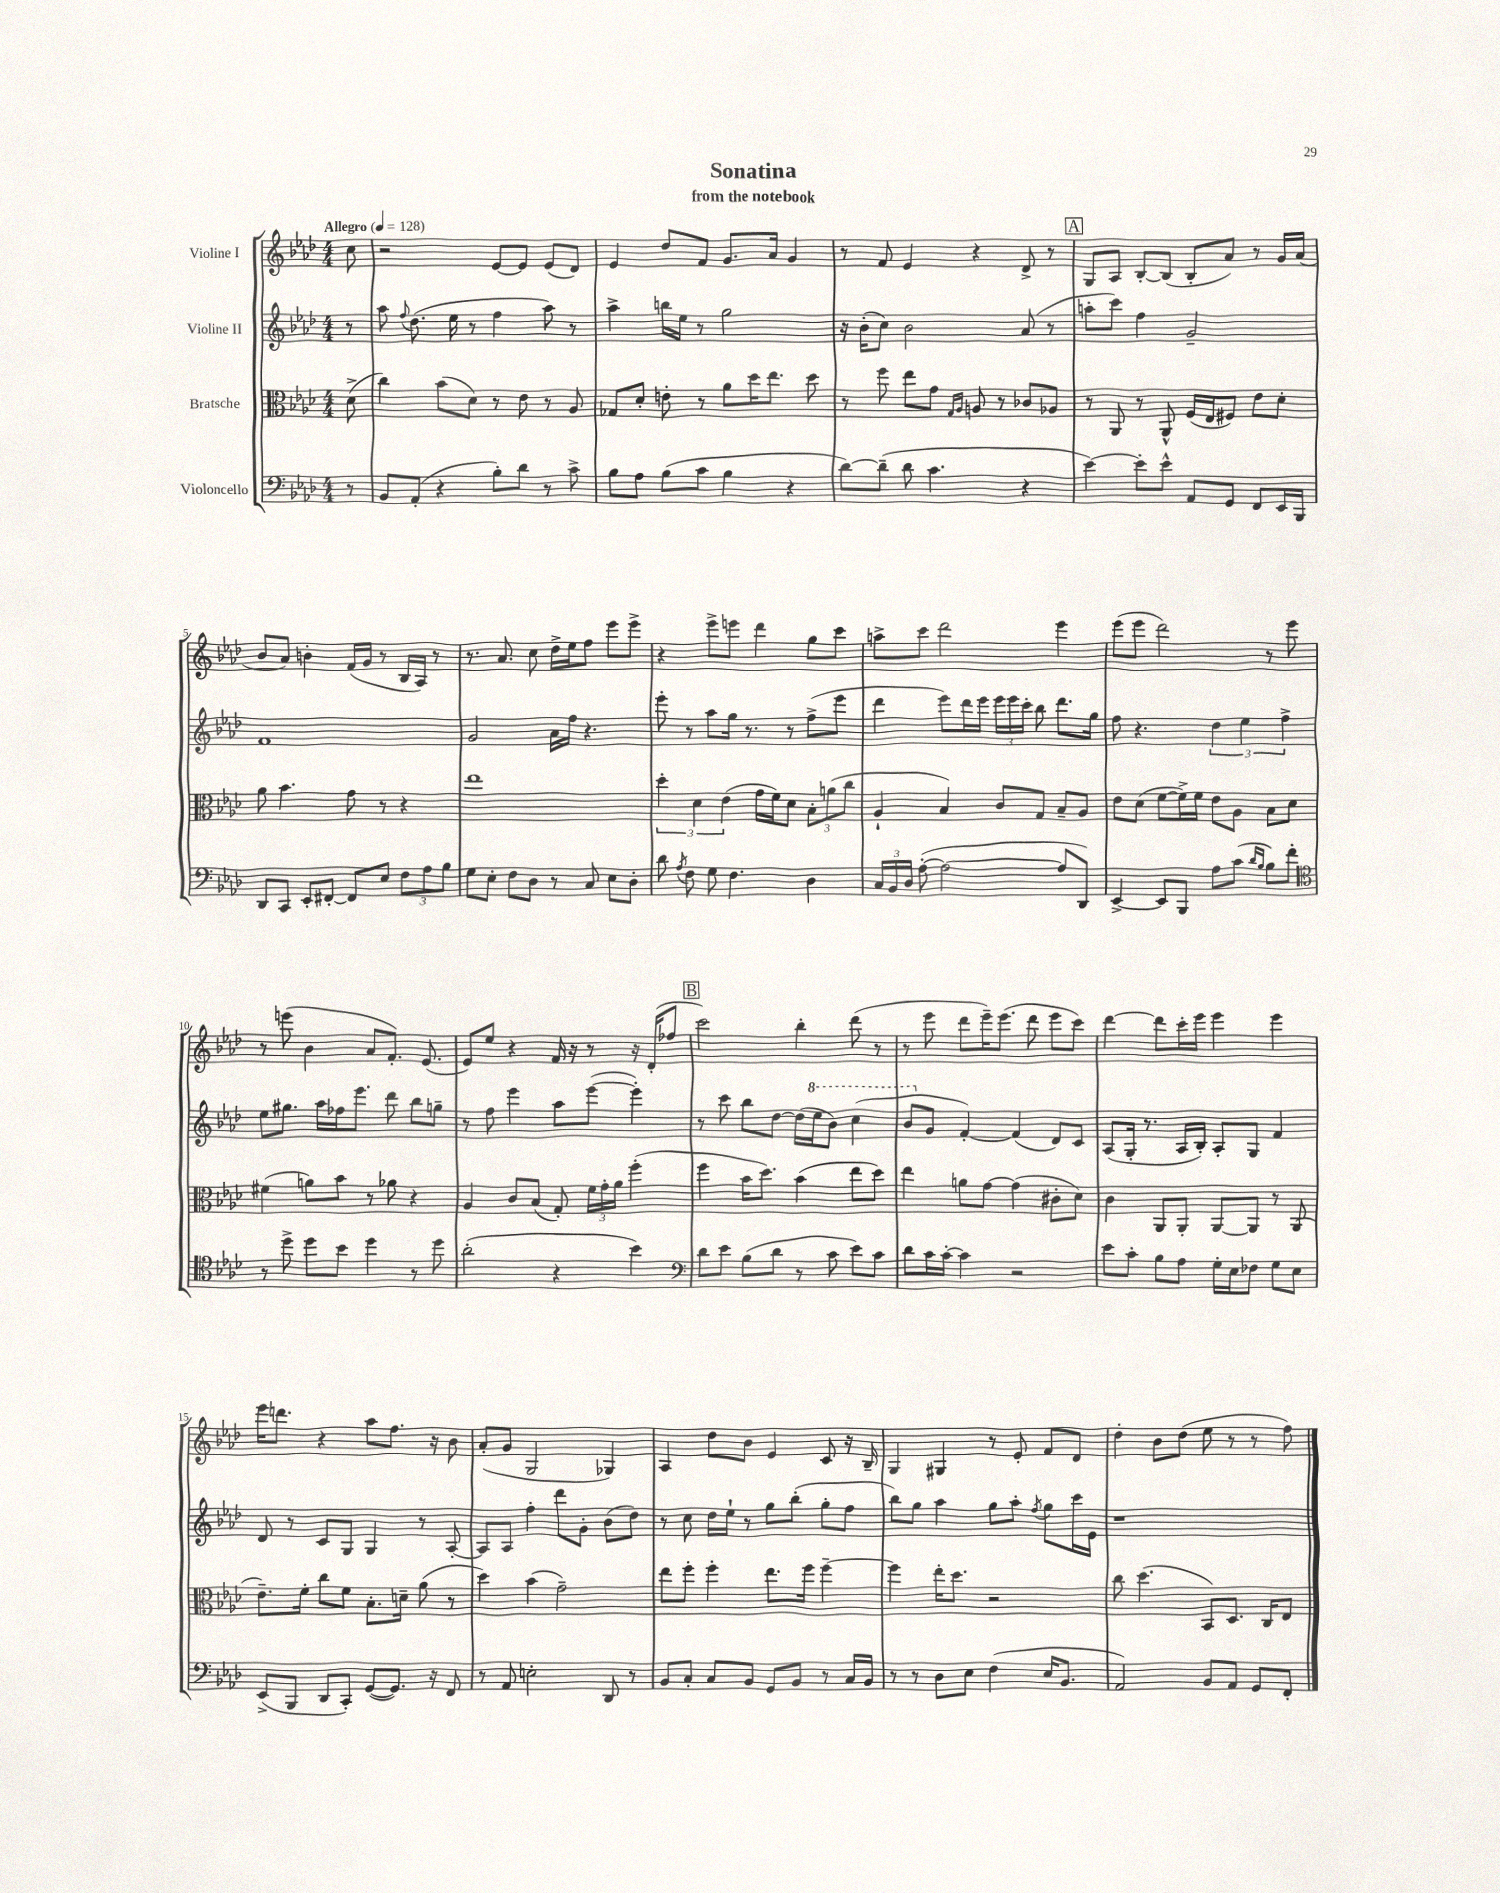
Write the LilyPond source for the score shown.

\header { title = "Sonatina" subtitle = "from the notebook" }
<<
\new StaffGroup <<
\new Staff = "s0" \with { instrumentName = "Violine I" } {
    \clef treble \key aes \major \numericTimeSignature \time 4/4 \partial 8 \tempo "Allegro" 4 = 128
    \autoBeamOff c''8 |
    r2 ees'8[~ ees'8] ees'8[( des'8]) |
    ees'4 des''8[ f'8] g'8.[ aes'16] g'4 |
    r8 f'8 ees'4 r4 des'8-> r8 |
    \mark \markup { \box "A" } g8[ aes8] bes8[~-. bes8]( bes8[-. aes'8]) r8 g'16[ aes'16]( |
    bes'8[ aes'8]) b'4-. f'16[( g'16] r8 bes16[ aes16]) r8 |
    r8. aes'8. c''8 des''16[-> ees''16 f''8] ees'''8[ ees'''8]-> |
    r4 ees'''8[-> e'''8] des'''4 g''8[ c'''8] |
    a''8[-> c'''8] des'''2 ees'''4 |
    ees'''8[( ees'''8] des'''2) r8 ees'''8 |
    r8 e'''8( bes'4 aes'8[ f'8.]-.) ees'8.( |
    ees'8[) ees''8] r4 f'16 r16 r8 r16 des'16[-.( fes''8] |
    \mark \markup { \box "B" } c'''2) bes''4-. des'''8( r8 |
    r8 ees'''8 des'''8[ ees'''16--) ees'''8.]( des'''8 ees'''8[ c'''8]) |
    des'''4~ des'''8[ c'''16-. ees'''16] ees'''4 ees'''4 |
    ees'''16[ d'''8.] r4 aes''8[ f''8.] r16 bes'8 |
    aes'8[-.( g'8] g2 ges4) |
    aes4 des''8[ bes'8] ees'4 c'8 r16 bes16-- |
    g4 gis4 r8 ees'8-. f'8[ des'8] |
    des''4-. bes'8[ des''8]( ees''8 r8 r8 f''8) \bar "|." |
}
\new Staff = "s1" \with { instrumentName = "Violine II" } {
    \clef treble \key aes \major \numericTimeSignature \time 4/4 \partial 8
    \autoBeamOff r8 |
    aes''8 \appoggiatura { f''8 } des''8.( ees''16 r8 f''4 aes''8) r8 |
    aes''4-> b''16[ ees''16] r8 g''2 |
    r16 bes'16[-.( c''8]) bes'2 aes'8( r8 |
    \mark \markup { \box "A" } a''8[-. c'''8]) f''4 g'2-- |
    f'1 |
    g'2 aes'16[ f''16] r4. |
    ees'''8-. r8 aes''8[ g''16] r8. r8 f''8[->( ees'''8] |
    des'''4 ees'''8[) des'''16 ees'''16] \tuplet 3/2 { ees'''16[ ees'''16 c'''16]-. } bes''8 des'''8.[ g''16] |
    f''8 r4. \tuplet 3/2 { des''4 ees''4 f''4-> } |
    ees''8[ gis''8.] aes''16[ fes''16 ees'''8.] des'''8 bes''8[ g''8]-- |
    r8 f''8 ees'''4 aes''8[ ees'''8]~( ees'''4-.) |
    \mark \markup { \box "B" } r8 c'''8 bes''8[ des''8]~ des''16[( \ottava #1 ees'''16 bes''8]) c'''4( |
    bes''8[ \ottava #0 g'8] f'4~-.) f'4( des'8[) c'8] |
    aes8[( g16]-. r8. aes16[ bes16]-.) aes8[-. g8] f'4 |
    des'8 r8 c'8[ g8] g4 r8 aes8~-. |
    aes8[ aes8] f''4-. des'''8[ g'8]-. bes'8[( des''8]) |
    r8 c''8 des''16[ ees''16]-! r8 g''8[ bes''8]-.( g''8[-. f''8] |
    bes''8[) g''8] aes''4 g''8[ aes''8]-. \acciaccatura { f''8 } g''8[ c'''16 ees'16] |
    r1 \bar "|." |
}
\new Staff = "s2" \with { instrumentName = "Bratsche" } {
    \clef alto \key aes \major \numericTimeSignature \time 4/4 \partial 8
    \autoBeamOff des'8->( |
    c''4) bes'8[( des'8]) r8 ees'8 r8 aes8 |
    ges8[ des'8]-. e'8-. r8 aes'8[ des''16 ees''8.] des''8 |
    r8 f''8 ees''8[ g'8] \grace { g16[ aes16] } a8 r8 ces'8[ aes8] |
    \mark \markup { \box "A" } r8 aes,8 r8 aes,8-^ f16[( ees16 fis8]) ees'8[ des'8]-. |
    aes'8 bes'4. g'8 r8 r4 |
    ees''1 |
    \tuplet 3/2 { des''4-. des'4 ees'4( } g'16[ f'16) des'8] \tuplet 3/2 { bes8[-. a'8( c''8] } |
    aes4-! bes4) c'8[ g8] bes8[-- aes8] |
    ees'8[ des'8]( f'8[~ f'16->) f'16] ees'8[ aes8] bes8[ des'8] |
    fis'4( a'8[) bes'8] r8 aes'8 r4 |
    aes4 c'8[ bes8]( g8-.) \tuplet 3/2 { f'16[ g'16-. aes'16] } f''4-.( |
    \mark \markup { \box "B" } f''4 bes'16[ des''8.]) bes'4( ees''8[ des''8]) |
    ees''4 a'8[ g'8]~ g'4( cis'8[-. des'8]) |
    c'4 aes,8[ aes,8]-. aes,8[~ aes,8] r8 aes,8( |
    ees'8.[--) f'16]-. c''8[ f'8] bes8.[-. d'16]-- aes'8( r8 |
    des''4) bes'4( g'2--) |
    ees''8[ f''8]-. f''4-. ees''8.[ f''16] f''4~-- |
    f''4 ees''16[-. des''8.] r2 |
    c''8 des''4.( bes,8[) des8.] c16[ ees8] \bar "|." |
}
\new Staff = "s3" \with { instrumentName = "Violoncello" } {
    \clef bass \key aes \major \numericTimeSignature \time 4/4 \partial 8
    \autoBeamOff r8 |
    bes,8[ aes,8]-.( r4 bes8[-.) des'8] r8 c'8-> |
    bes8[ aes8] bes8[( c'8] bes4 r4 |
    des'8[~) des'8]--( des'8 c'4. r4 |
    \mark \markup { \box "A" } ees'4~) ees'8[-. ees'8]-^ aes,8[ g,8] f,8[ ees,16 bes,,16] |
    des,8[ c,8] ees,8[-. fis,8]~-. fis,8[ ees8] \tuplet 3/2 { f8[ aes8 bes8] } |
    g8[ ees8]-. f8[ des8] r8 c8 ees8[ des8]-. |
    des'8 \acciaccatura { aes8 } f8 g8 f4. des4 |
    \tuplet 3/2 { c16[ bes,16 des16] } aes8~-.( aes2~ aes8[ des,8]) |
    ees,4~-> ees,8[ bes,,8] aes8[ c'8]( \grace { des'16[ bes16] } bes8[) f'8]-. |
    \clef tenor r8 des''8-> des''8[ bes'8] des''4 r8 des''8 |
    aes'2-.( r4 bes'4) |
    \mark \markup { \box "B" } \clef bass des'8[ ees'8] bes8[( des'8] r8 c'8 ees'8[) c'8] |
    des'8[ c'16 c'16]~-. c'4 r2 |
    ees'8[ c'8]-. bes8[ aes8] g16[-. ees16 fes8] g8[ ees8] |
    ees,8[->( bes,,8] des,8[ c,8]-.) g,8[~( g,8.]) r16 f,8 |
    r8 aes,8 e2-. des,8 r8 |
    bes,8[ c8]-. c8[ bes,8] g,8[ bes,8] r8 c16[ bes,16] |
    r8 r8 des8[ ees8] f4( ees16[ bes,8.] |
    aes,2) bes,8[ aes,8] g,8[ f,8]-. \bar "|." |
}
>>
>>
